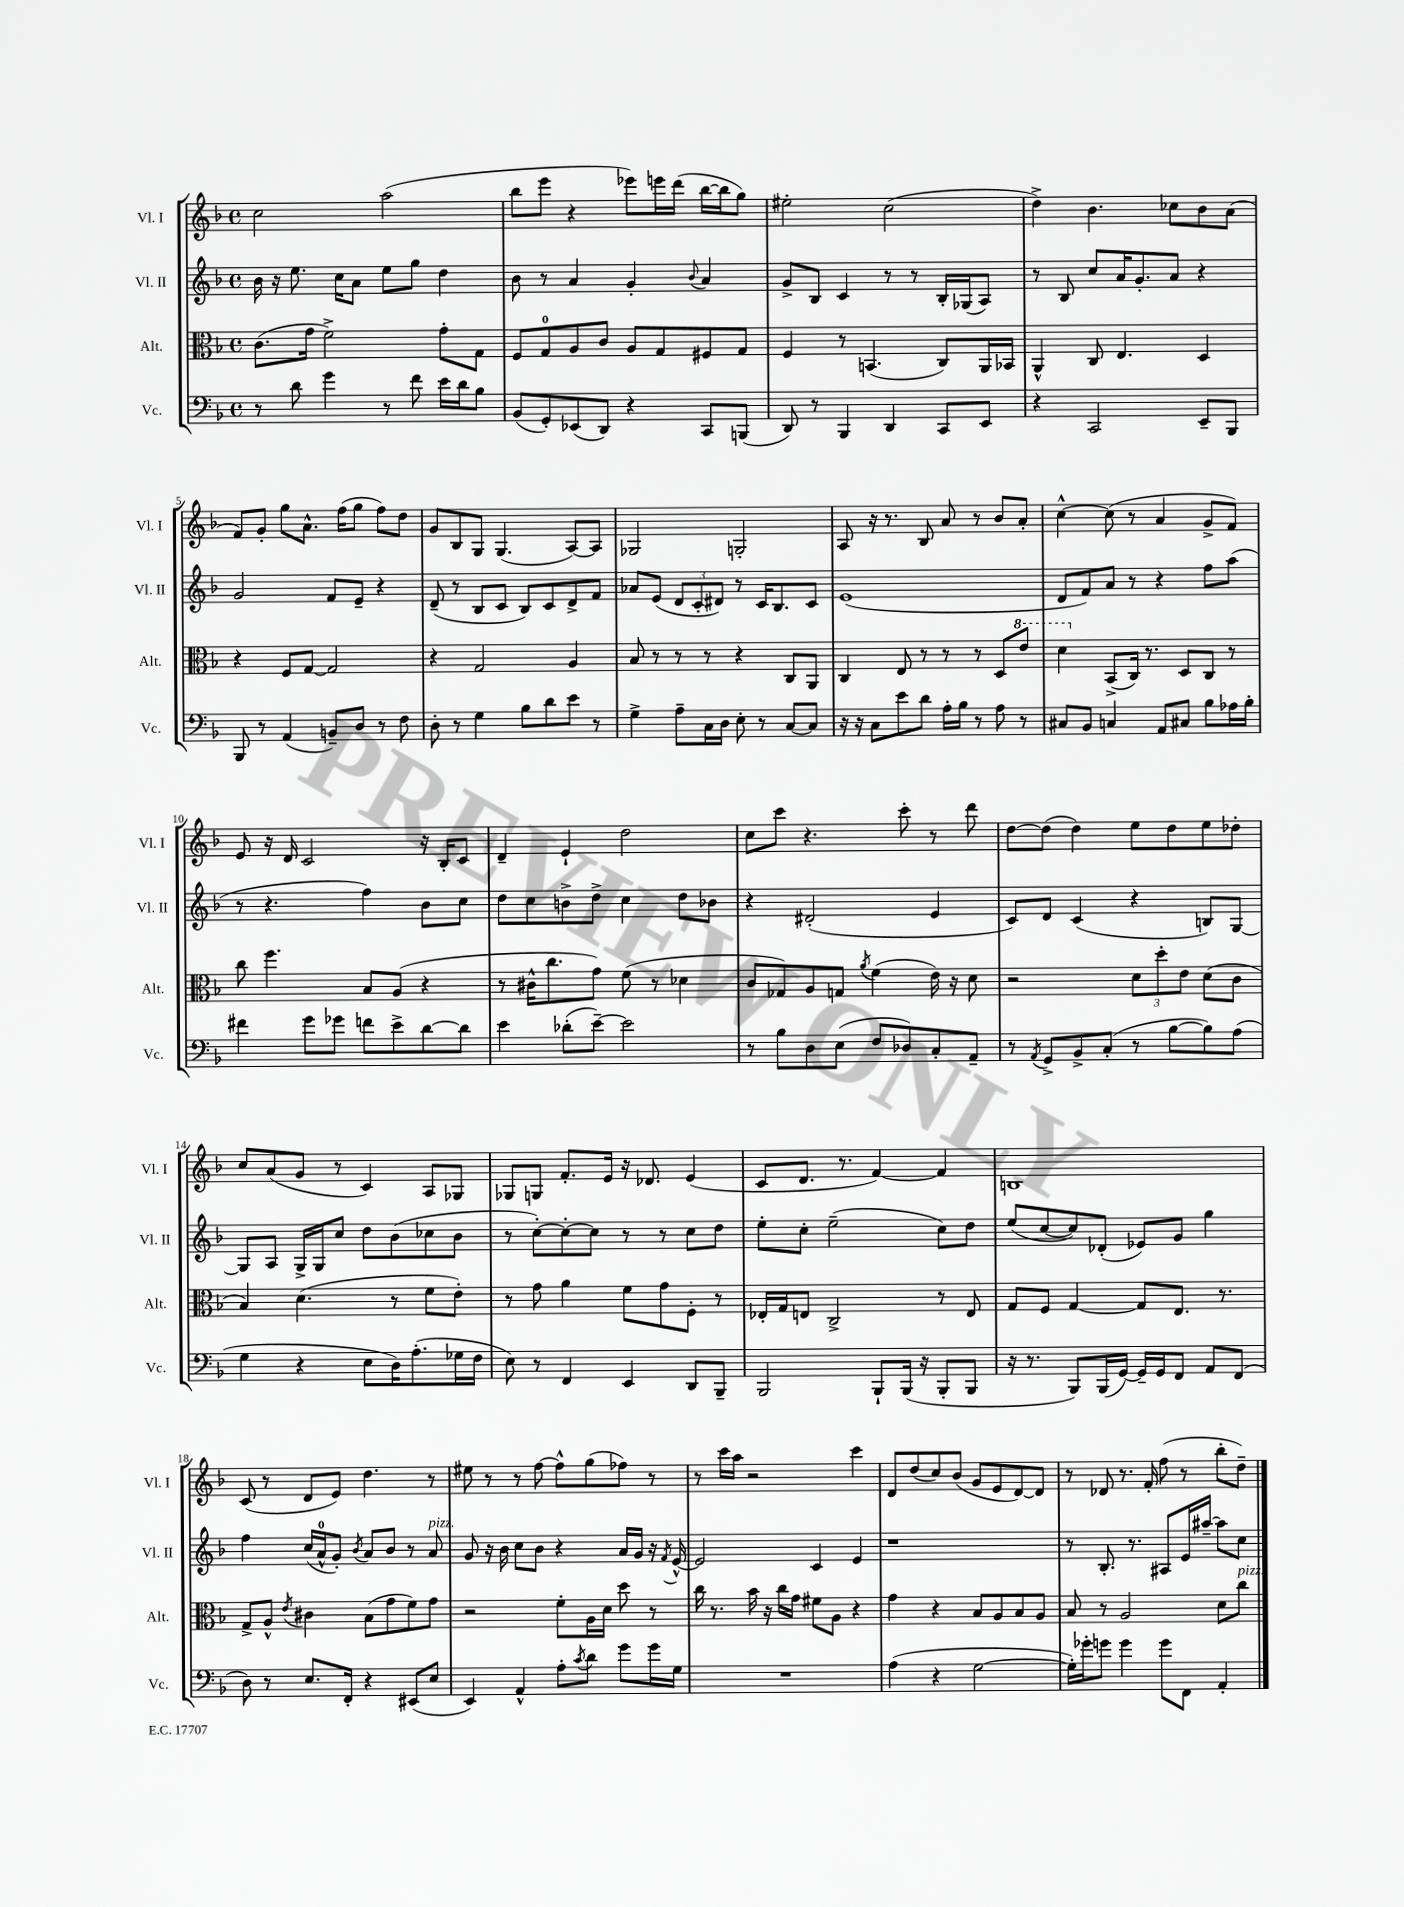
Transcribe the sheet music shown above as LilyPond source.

<<
\new StaffGroup <<
\new Staff = "s0" \with { instrumentName = "Vl. I" shortInstrumentName = "Vl. I" } {
    \clef treble \key f \major \defaultTimeSignature \time 4/4
    c''2 a''2( |
    bes''8 e'''8 r4 ees'''8) e'''16 d'''16( bes''16~ bes''16 g''8) |
    eis''2-. c''2( |
    d''4->) bes'4. ces''8 bes'8 a'8( |
    f'8) g'8-. g''8 a'8.-^ f''16( g''8 f''8) d''8 |
    g'8 bes8 g8 g4.( a8~) a8 |
    ges2 g2-. |
    a8 r16 r8. bes8 a'8 r8 bes'8 a'8-. |
    c''4~-^ c''8( r8 a'4 g'8-> f'8) |
    e'8 r16 d'16 c'2 r16 bes16-. c'8 |
    d'4-- e'4-! d''2 |
    c''8 c'''8 r4. c'''8-. r8 d'''8 |
    d''8~ d''8( d''4) e''8 d''8 e''8 des''8-. |
    c''8 a'8( g'8 r8 c'4) a8 ges8 |
    ges8 g8 f'8.-. e'16 r16 des'8. e'4( |
    c'8 d'8. r8. f'4~) f'4 |
    b1 |
    c'8( r8 d'8 e'8) d''4. r8 |
    eis''8 r8 r8 f''8~ f''8-^ g''8( fes''8) r8 |
    r8 c'''16 a''16 r2 c'''4 |
    d'8 d''8( c''8) bes'8( g'8 e'8 d'8~) d'8 |
    r8 des'8 r8. f'16-. f''8( r8 bes''8-. d''8--) \bar "|." |
}
\new Staff = "s1" \with { instrumentName = "Vl. II" shortInstrumentName = "Vl. II" } {
    \clef treble \key f \major \defaultTimeSignature \time 4/4
    bes'16 r16 e''8. c''16 a'8 e''8 g''8 d''4 |
    bes'8 r8 a'4 g'4-. \appoggiatura { bes'8 } a'4 |
    g'8-> bes8 c'4 r8 r8 bes16-. ges16( a8) |
    r8 bes8 c''8 a'16 g'8.-. a'8 r4 |
    g'2 f'8 e'8-- r4 |
    d'8--( r8 bes8 c'8 bes8) c'8 d'8-> f'8 |
    aes'8 e'8( \tuplet 3/2 { d'8 c'8-. dis'8) } r8 c'16 bes8. c'8 |
    e'1( |
    d'8 f'8) a'8 r8 r4 f''8 a''8( |
    r8 r4. f''4) bes'8 c''8 |
    d''8 c''8 b'8-> d''8-> c''4 d''8 bes'8 |
    r4 dis'2-.( e'4 |
    c'8) d'8 c'4( r4 b8) g8~ |
    g8 a8 g16-> g16 c''8 d''8 bes'8( ces''8 bes'8 |
    r8 c''8~-.) c''8~-. c''8 r8 r8 c''8 d''8 |
    e''8-. c''8-. e''2--( c''8) d''8 |
    e''8( c''8~ c''8) des'8-.( ees'8) g'8 g''4 |
    f''4 c''16( a'16-0-^ g'8-.) \acciaccatura { bes'8 } a'8 bes'8 r8 a'8^\markup { \italic "pizz." } |
    g'8 r16 bes'16 c''8 bes'8 r4 a'16 g'16 r16 \acciaccatura { f'8 } e'16~-^ |
    e'2 c'4 e'4 |
    r1 |
    r8 bes8.-. r8. ais8 e'16 ais''16~-- ais''8 c''8 \bar "|." |
}
\new Staff = "s2" \with { instrumentName = "Alt." shortInstrumentName = "Alt." } {
    \clef alto \key f \major \defaultTimeSignature \time 4/4
    c'8.( g'16 f'2->) g'8-. g8 |
    f8 g8-0 a8 c'8 a8 g8 fis8 g8 |
    f4 r8 b,4.( c8) a,16 bes,16 |
    a,4-^ c8 e4. d4 |
    r4 f8 g8~ g2 |
    r4 g2 a4 |
    bes8 r8 r8 r8 r4 c8 a,8 |
    c4 e8 r8 r8 r8 d8 \ottava #1 e''8 |
    d''4 \ottava #0 bes,8->( c16) r8. d8 c8 r8 |
    c''8 f''4. bes8 a8( r4 |
    r8 cis'16-^ c''8. g'8) f'8( r8 des'4 |
    c'8 ges8) a8 g8 \acciaccatura { a'8 } f'4( e'16) r16 d'8 |
    r2 \tuplet 3/2 { d'8 d''8-. e'8 } d'8( c'8 |
    bes4) d'4.( r8 f'8 e'8-.) |
    r8 g'8 a'4 f'8 g'8 f8-. r8 |
    ees16-. g16 e8 c2-> r8 e8 |
    g8 f8 g4~ g8 e8. r8. |
    g8-> a8-^ \acciaccatura { e'8 } cis'4 bes8( g'8 f'8) g'8 |
    r2 f'8-. a16 d'16 d''8 r8 |
    c''16 r8. bes'16 r16 c''16 g'16 fis'8 a8 r4 |
    g'4 r4 bes8 a8 bes8 a8 |
    bes8 r8 a2 d'8 c''8^\markup { \italic "pizz." } \bar "|." |
}
\new Staff = "s3" \with { instrumentName = "Vc." shortInstrumentName = "Vc." } {
    \clef bass \key f \major \defaultTimeSignature \time 4/4
    r8 d'8 g'4 r8 f'8 e'16 d'16 bes8 |
    bes,8( g,8-.) ees,8( d,8) r4 c,8 b,,8( |
    d,8) r8 bes,,4 d,4 c,8 e,8 |
    r4 c,2 e,8-- bes,,8 |
    bes,,8 r8 a,4( b,8--) d8 r8 f8 |
    d8-. r8 g4 bes8 d'8 e'8 r8 |
    g4-> a8-- c16 d16 e8-. r8 c8~ c8 |
    r16 r16 c8 e'8 d'8 a16-. bes16 r8 a8 r8 |
    cis8 bes,8 c4 a,8 cis8 bes8 aes16 bes16-. |
    fis'4 g'8 ges'8 f'8 e'8-> d'8~ d'8 |
    e'4 des'8-.( e'8~--) e'2 |
    r8 bes8 d8 e8( f8 des8) c8-. a,8-- |
    r8 \acciaccatura { a,8 } g,8-> bes,8-> c8-.( r8 bes8~ bes8) a8( |
    g4 r4 e8 d16) a8.-.( ges16 f16 |
    e8) r8 f,4 e,4 d,8 bes,,8-- |
    bes,,2 bes,,8-! bes,,16( r16 bes,,8-. bes,,8 |
    r16 r8. bes,,8) bes,,16( g,16~) g,16-- g,16 f,8 a,8 f,8( |
    d8) r8 e8. f,16-. r4 eis,8( e8 |
    e,4) a,4-^ a8-. \acciaccatura { c'8 } d'8 g'8 g'16 g16 |
    R1 |
    a4( r4 g2~ |
    g16-.) ges'16-. g'8 g'4 g'8 f,8 a,4-. \bar "|." |
}
>>
>>
